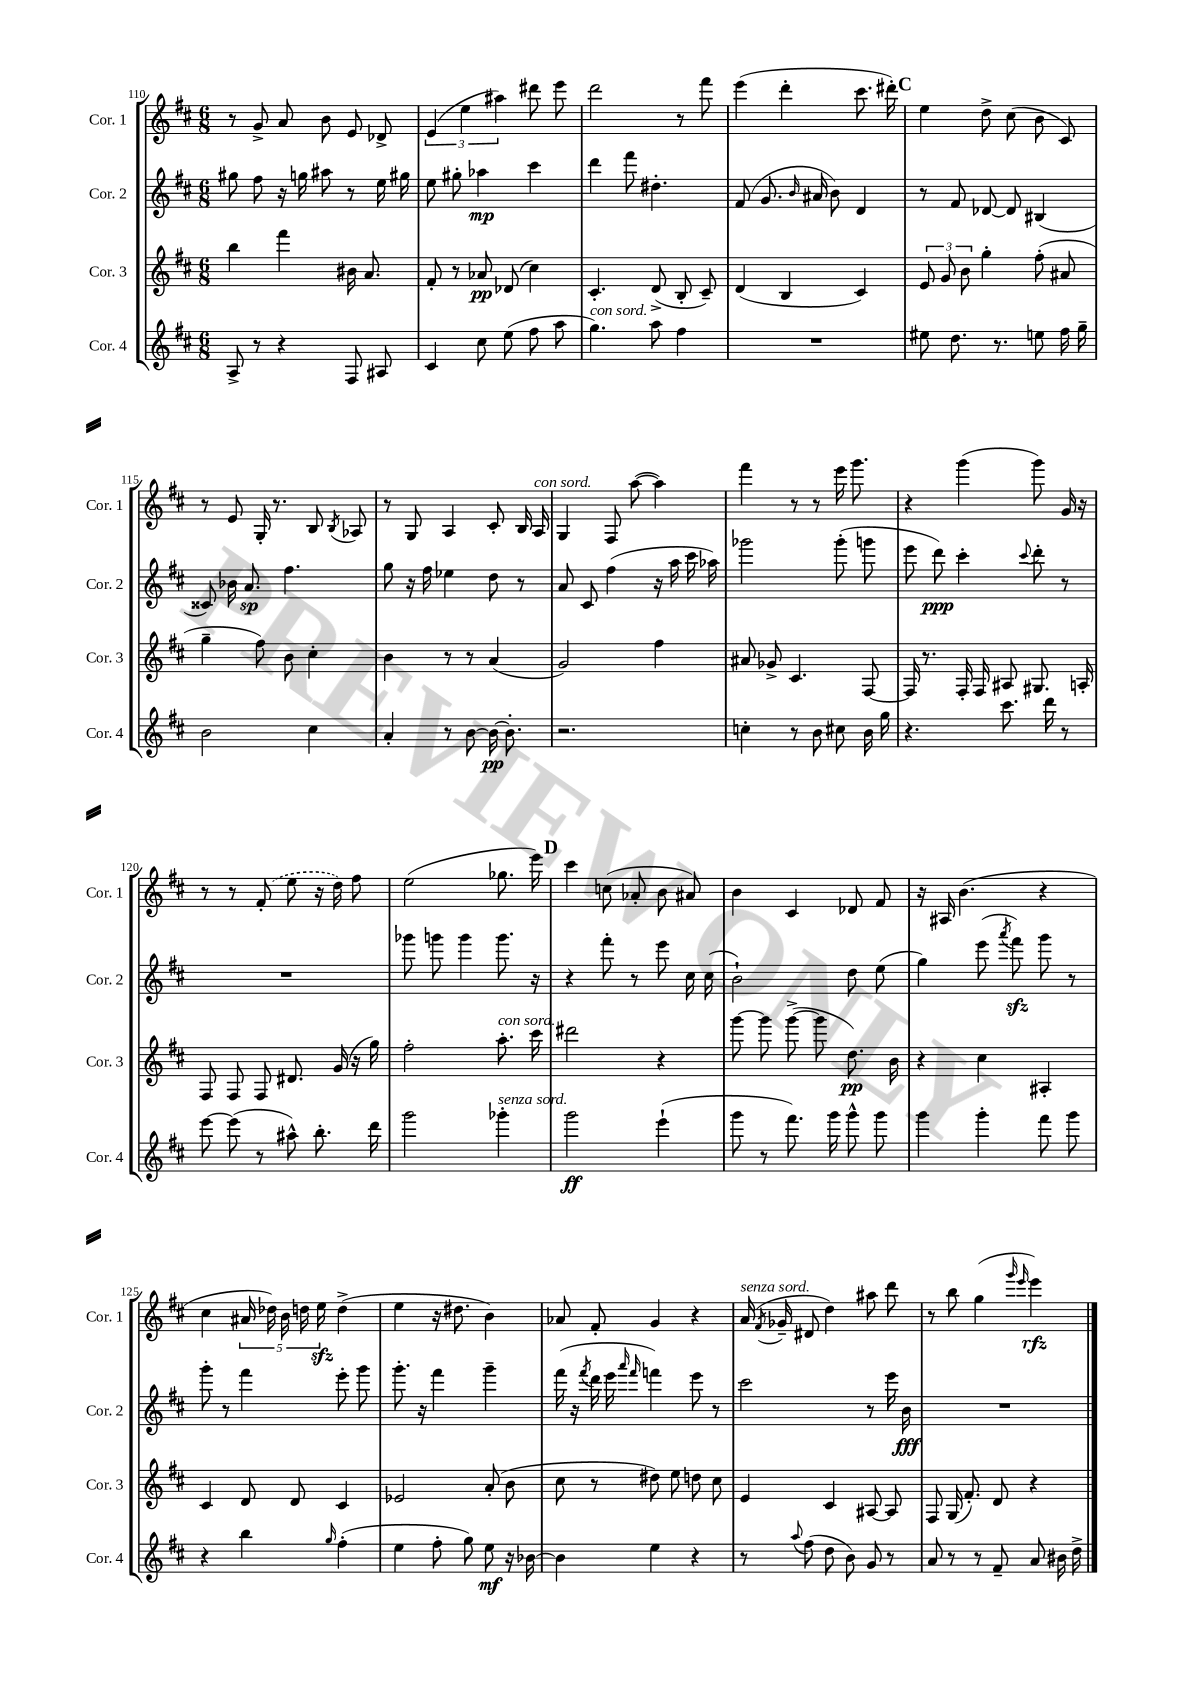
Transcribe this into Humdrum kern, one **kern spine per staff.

**kern	**kern	**kern	**kern
*staff4	*staff3	*staff2	*staff1
*clefG2	*clefG2	*clefG2	*clefG2
*k[f#c#]	*k[f#c#]	*k[f#c#]	*k[f#c#]
*M6/8	*M6/8	*M6/8	*M6/8
8A^	4bb	8gg#	8r
8r	.	8ff#	8g^
4r	4fff#	16r	8a
.	.	16gg	.
.	.	8aa#	8b
8F#	16b#	8r	8e
.	8.a	.	.
8A#	.	16ee	8d-^
.	.	16gg#	.
=	=	=	=
4c#	8f#'	8ee	(6e
.	8r	8gg#'	.
.	.	.	6ee
8cc#	8a-	4aa-	.
.	.	.	6aa#)
(8ee	(8d-	.	.
8ff#	4cc#)	4ccc#	8ddd#
8aa	.	.	8eee
=	=	=	=
4.gg)	4.c#'	4ddd	2ddd
.	.	8fff#	.
8aa	(8d^	4.dd#'	.
4ff#	8B'	.	8r
.	8c#~)	.	8fff#
=	=	=	=
2.r	(4d	(8f#	(4eee
.	.	8.g	.
.	4B	.	4ddd'
.	.	16qqb	.
.	.	16a#	.
.	.	8b)	.
.	4c#)	4d	8.ccc#
.	.	.	16ddd#')
=	=	=	=
8ee#	12e	8r	4ee
.	12g	.	.
8.dd	.	8f#	.
.	12b	.	.
.	4gg'	[8d-	8dd^
8.r	.	.	.
.	.	8d-]	(8cc#
8ee	(8ff#'	(4B#	8b
16ff#	8a#	.	8c#)
16gg~	.	.	.
=	=	=	=
2b	4gg~	8c##)	8r
.	.	16b-	8e
.	.	8.a	.
.	8ff#)	.	16G'
.	.	.	8.r
.	8b	4.ff#	.
4cc#	4cc#'	.	8B
.	.	.	8qB
.	.	.	8A-
=	=	=	=
4a'	4b	8gg	8r
.	.	16r	8G
.	.	16ff#	.
8r	8r	4ee-	4A
[8b	8r	.	.
16b_	(4a	8dd	8c#'
8.b']	.	.	.
.	.	8r	16B
.	.	.	16A
=	=	=	=
2.r	2g)	8a	4G
.	.	8c#	.
.	.	(4ff#	8F#
.	.	.	([8aa
.	4ff#	16r	4aa])
.	.	16aa	.
.	.	16ccc#	.
.	.	16aa-)	.
=	=	=	=
4cc'	8a#	2ggg-	4fff#
.	8g-^	.	.
8r	4.c#	.	8r
8b	.	.	8r
8cc#	.	(8ggg-'	16eee
.	.	.	8.ggg
16b	[8F#	8ggg	.
16gg	.	.	.
=	=	=	=
4.r	16F#]	8eee	4r
.	8.r	.	.
.	.	8ddd)	.
.	16F#'	4ccc#'	(4ggg
.	16F#	.	.
8.ccc#	8A#	.	.
.	.	8qqccc#	.
.	8.G#	8ddd'	8ggg)
16ddd	.	.	.
8r	.	8r	16g
.	16A'	.	16r
=	=	=	=
[8eee	8F#	2.r	8r
(8eee]	8F#	.	8r
8r	8F#	.	(8f#'
8aa#^^)	8.d#	.	8ee
8.bb'	.	.	16r
.	(16g	.	16dd)
.	16r	.	8ff#
16ddd	16gg)	.	.
=	=	=	=
2ggg	2ff#'	8ggg-	(2ee
.	.	8ggg	.
.	.	4ggg	.
4ggg-'	8.aa'	8.ggg	8.gg-
.	16ccc#	16r	16eee)
=	=	=	=
2ggg	2ddd#	4r	4ccc#
.	.	8fff#'	(8cc
.	.	8r	8a-'
(4eee`	4r	8eee	8b
.	.	16cc#	8a#)
.	.	(16cc#	.
=	=	=	=
8ggg	[8ggg	2b`)	4b
8r	8ggg]	.	.
8.fff#)	([8ggg^	.	4c#
.	8ggg]	.	.
16ggg	.	.	.
8ggg^^	8.dd)	8dd	8d-
8ggg	.	(8ee	8f#
.	16b	.	.
=	=	=	=
4ggg	4r	4gg)	16r
.	.	.	16A#
.	.	.	(4.b
4ggg'	4cc#	(8eee	.
.	.	8qaaa	.
.	.	8fff#)	.
8fff#	4A#'	8ggg	4r
8ggg	.	8r	.
=	=	=	=
4r	4c#	8ggg'	4cc#
.	.	8r	.
4bb	8d	4fff#	20a#
.	.	.	20dd-)
.	.	.	20b
.	8d	.	.
.	.	.	20dd
.	.	.	20ee
16qqgg	.	.	.
(4ff#'	4c#	8eee'	(4dd^
.	.	8ggg	.
=	=	=	=
4ee	2e-	8.ggg'	4ee
.	.	16r	.
8ff#'	.	4fff#	16r
.	.	.	8.dd#
8gg)	.	.	.
8ee	(8a'	4ggg~	4b)
16r	8b	.	.
[16b-	.	.	.
=	=	=	=
4b-]	8cc#	(16fff#	8a-
.	.	16r	.
.	.	8qfff#	.
.	8r	16ddd	8f#'
.	.	16eee	.
.	.	16qqaaa	.
.	.	16qqfff#	.
4ee	8dd#)	4fff)	4g
.	8ee	.	.
4r	8dd	8eee	4r
.	8cc#	8r	.
=	=	=	=
8r	4e	2ccc#	(16a
.	.	.	8qf#
.	.	.	16g-~
8qqaa	.	.	.
(8ff#	.	.	8d#
8dd	4c#	.	4dd)
8b)	.	.	.
8g	[8A#	8r	8aa#
8r	8A#]	16eee	8ddd
.	.	16b	.
=	=	=	=
8a	8F#	2.r	8r
8r	(16G	.	8bb
.	8.f#')	.	.
8r	.	.	(4gg
8f#~	8d	.	.
.	.	.	16qqggg
.	.	.	16qqeee
8a	4r	.	4eee)
16b#	.	.	.
16dd^	.	.	.
==	==	==	==
*-	*-	*-	*-
